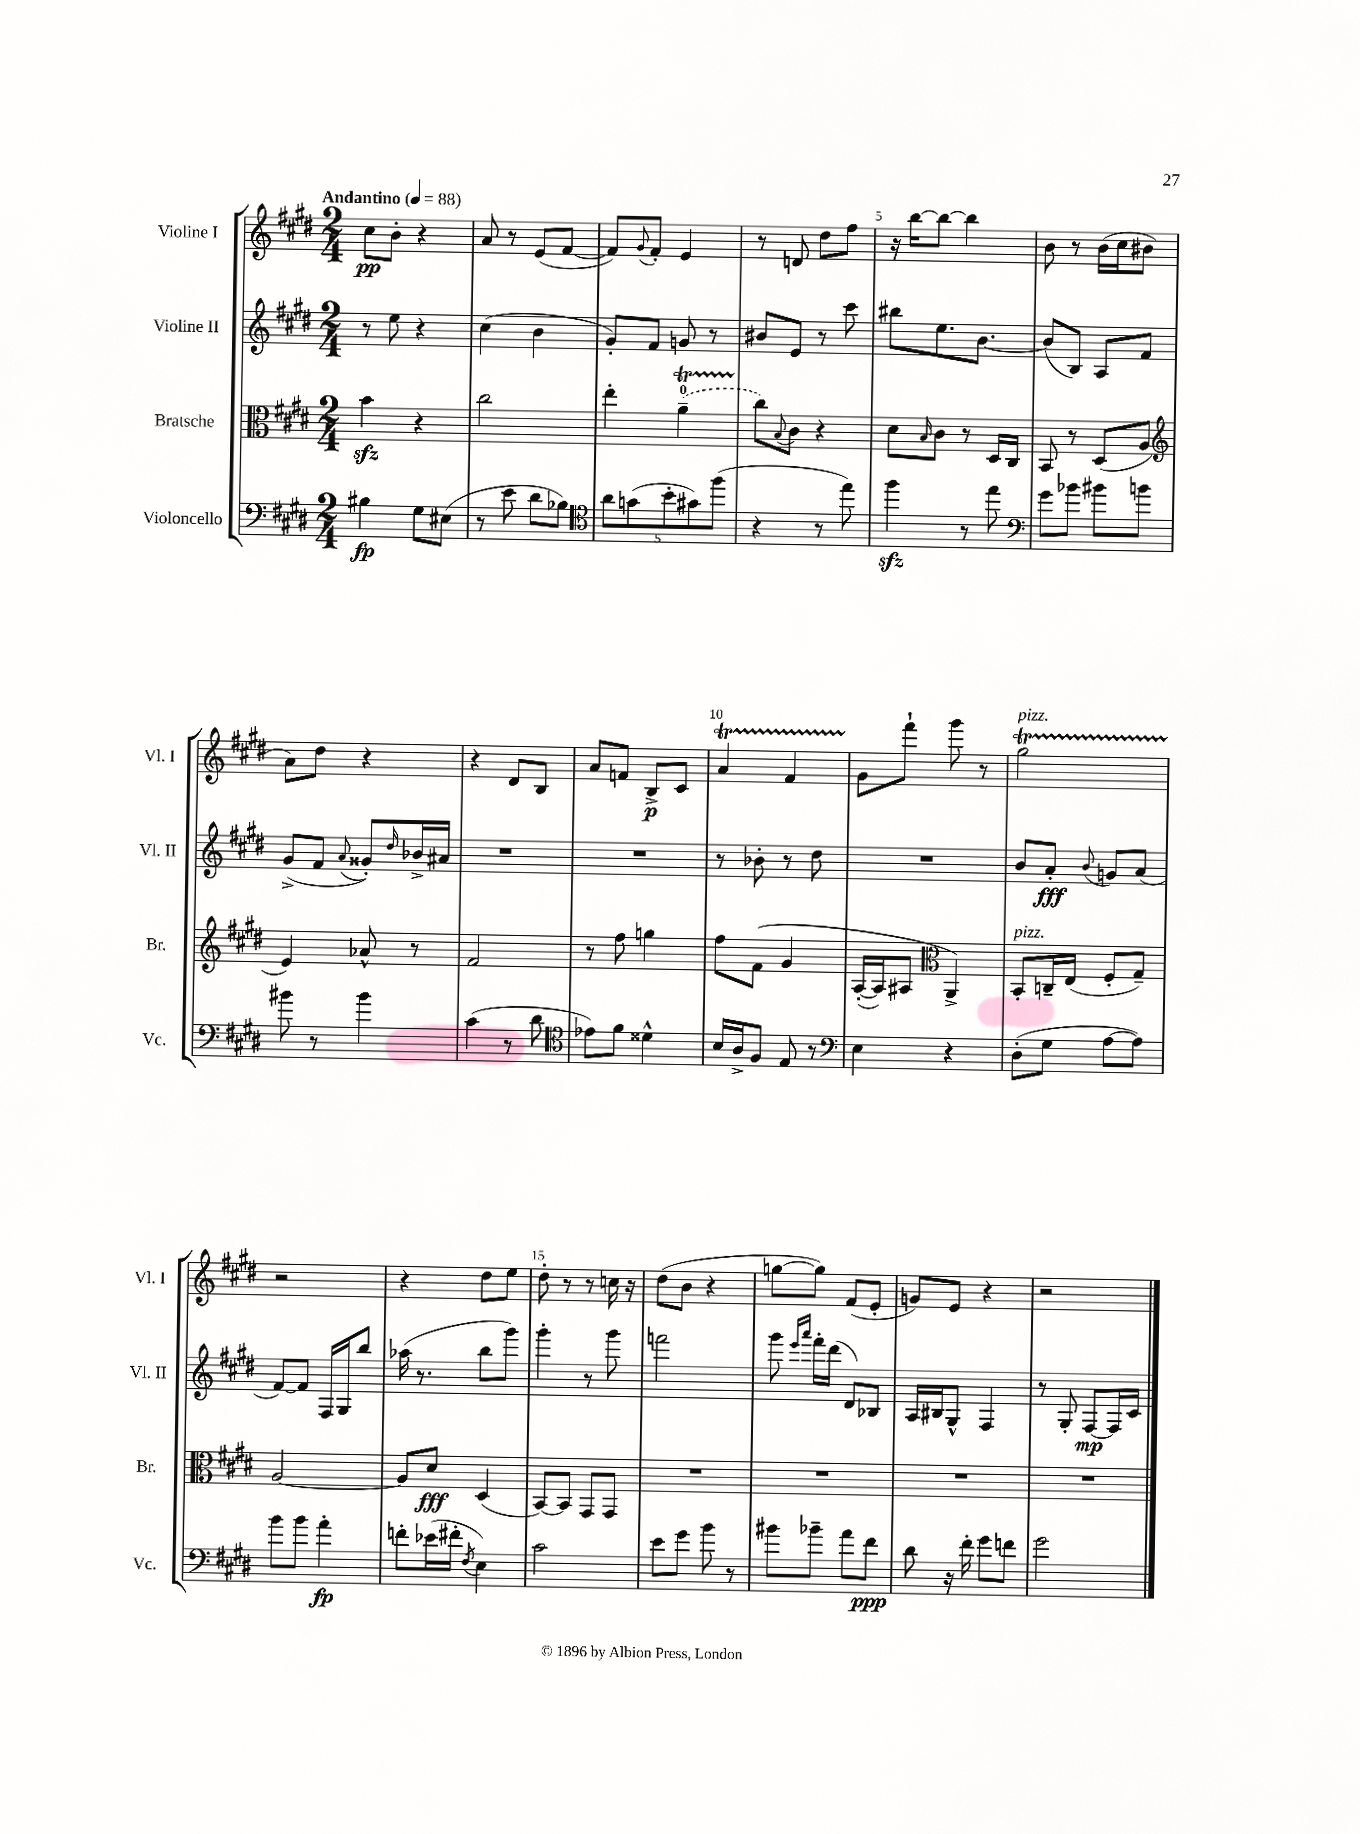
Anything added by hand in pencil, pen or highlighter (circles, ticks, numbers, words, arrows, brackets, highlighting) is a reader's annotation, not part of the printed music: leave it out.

**kern	**dynam	**kern	**dynam	**kern	**dynam	**kern	**dynam
*part4	*part4	*part3	*part3	*part2	*part2	*part1	*part1
*staff4	*staff4	*staff3	*staff3	*staff2	*staff2	*staff1	*staff1
*I"Violoncello	*	*I"Bratsche	*	*I"Violine II	*	*I"Violine I	*
*I'Vc.	*	*I'Br.	*	*I'Vl. II	*	*I'Vl. I	*
*clefF4	*	*clefC3	*	*clefG2	*	*clefG2	*
*k[f#c#g#d#]	*	*k[f#c#g#d#]	*	*k[f#c#g#d#]	*	*k[f#c#g#d#]	*
*M2/4	*	*M2/4	*	*M2/4	*	*M2/4	*
*MM88	*	*MM88	*	*MM88	*	*MM88	*
=1	=1	=1	=1	=1	=1	=1	=1
!	!	!	!	!	!	!LO:TX:a:B:t=Andantino	!
4B#X\	fp	4bzz\	.	8r	.	8cc#\L	pp
.	.	.	.	8ee\	.	8b'\J	.
8G#\L	.	4r	.	4r	.	4r	.
(8E#X\J	.	.	.	.	.	.	.
=2	=2	=2	=2	=2	=2	=2	=2
8r	.	2cc#\	.	(4cc#\	.	8a/	.
8e\	.	.	.	.	.	8r	.
8d#\L	.	.	.	4b\	.	(8e/L	.
8B-X\J)	.	.	.	.	.	[8f#/J	.
=3	=3	=3	=3	=3	=3	=3	=3
*clefC4	*	*	*	*	*	*	*
10a\L	.	4ee'\	.	8g#'/L)	.	8f#/L])	.
(10gn\	.	.	.	.	.	.	.
.	.	.	.	.	.	8qqg#/	.
.	.	.	.	8f#/J	.	8f#'/J	.
10b'\	.	.	.	.	.	.	.
.	.	(4aT~\	.	8gn/	.	4e/	.
10g#X\)	.	.	.	.	.	.	.
.	.	.	.	8r	.	.	.
(10ff#\J	.	.	.	.	.	.	.
=4	=4	=4	=4	=4	=4	=4	=4
4r	.	8cc#\L)	.	8b#X/L	.	8r	.
.	.	8qqB/	.	.	.	.	.
.	.	8c#\J	.	8e/J	.	8dn/	.
8r	.	4r	.	8r	.	8dd#\L	.
8ee\)	.	.	.	8ccc#\	.	8ff#\J	.
=5	=5	=5	=5	=5	=5	=5	=5
4ff#zz\	.	8d#\L	.	8bb#X\L	.	16r	.
.	.	.	.	.	.	[16bb\KL	.
.	.	16qqB/	.	.	.	.	.
.	.	8c#\J	.	8.ee\	.	8bb\J_	.
8r	.	8r	.	.	.	4bb\]	.
.	.	.	.	[8.b\J	.	.	.
8ee\	.	16D#/LL	.	.	.	.	.
.	.	16C#/JJ	.	.	.	.	.
=6	=6	=6	=6	=6	=6	=6	=6
*clefF4	*	*	*	*	*	*	*
8g#\L	.	8BB/	.	(8b/L]	.	8b\	.
8b-X\J	.	8r	.	8B/J)	.	8r	.
8b#X\L	.	(8D#/L	.	8A/L	.	(16b\LL	.
.	.	.	.	.	.	16cc#\J	.
8bn\J	.	8A/J	.	8f#/J	.	8b#X\J	.
!!LO:LB:g=z
=7	=7	=7	=7	=7	=7	=7	=7
*	*	*clefG2	*	*	*	*	*
8b#X\	.	4e/)	.	(8g#^/L	.	8a\L)	.
8r	.	.	.	8f#/J	.	8dd#\J	.
.	.	.	.	8qqa/	.	.	.
4b#\	.	8a-X^^/	.	8g##X'/L)	.	4r	.
.	.	.	.	16qqdd#/	.	.	.
.	.	8r	.	16b-X^/L	.	.	.
.	.	.	.	16a#X/JJ	.	.	.
=8	=8	=8	=8	=8	=8	=8	=8
(4c#\	.	2f#/	.	2r	.	4r	.
8r	.	.	.	.	.	8d#/L	.
8d#\	.	.	.	.	.	8B/J	.
=9	=9	=9	=9	=9	=9	=9	=9
*clefC4	*	*	*	*	*	*	*
8e-X\L)	.	8r	.	2r	.	8a/L	.
8f#\J	.	8ff#\	.	.	.	8fn/J	.
4d##X^^\	.	4ggn\	.	.	.	8B^/L	p
.	.	.	.	.	.	8c#/J	.
=10	=10	=10	=10	=10	=10	=10	=10
16B/LL	.	8ff#\L	.	8r	.	4aT/	.
16A^/J	.	.	.	.	.	.	.
8F#/J	.	(8f#\J	.	8b-X'\	.	.	.
8E/	.	4g#/	.	8r	.	4f#TTT/	.
8r	.	.	.	8dd#\	.	.	.
=11	=11	=11	=11	=11	=11	=11	=11
*clefF4	*	*	*	*	*	*	*
4E\	.	([16A'/LL	.	2r	.	8g#\L	.
.	.	16A/J])	.	.	.	.	.
.	.	8A#X/J	.	.	.	8fff#`\J	.
*	*	*clefC3	*	*	*	*	*
4r	.	4AA^/)	.	.	.	8ggg#\	.
.	.	.	.	.	.	8r	.
=12	=12	=12	=12	=12	=12	=12	=12
!	!	!	!	!	!	!LO:TX:a:i:t=pizz.	!
!	!	!LO:TX:a:i:t=pizz.	!	!	!	!	!
(8D#'\L	.	8BB'/L	.	8b/L	.	2gg#t\	.
8G#\J	.	16Cn~/L	.	8a'/J	fff	.	.
.	.	(16E/JJ	.	.	.	.	.
.	.	.	.	8qqb/	.	.	.
[8A\L	.	8F#'/L	.	8gn/L	.	.	.
8A\J])	.	8G#~/J)	.	(8a/J	.	.	.
!!LO:LB:g=z
=13	=13	=13	=13	=13	=13	=13	=13
8b\L	.	[2A/	.	[8f#/L)	.	2r	.
8b\J	.	.	.	8f#/J]	.	.	.
4a'\	fp	.	.	16F#/LL	.	.	.
.	.	.	.	16G#/J	.	.	.
.	.	.	.	8bb/J	.	.	.
=14	=14	=14	=14	=14	=14	=14	=14
8fn'\L	.	8A/L]	.	(16aa-X\	.	4r	.
.	.	.	.	8.r	.	.	.
(16e-X\L	.	8d#/J	fff	.	.	.	.
16f#X'\JJ	.	.	.	.	.	.	.
8qF#/	.	.	.	.	.	.	.
4E\)	.	(4D#/	.	8bb\L	.	8dd#\L	.
.	.	.	.	8ggg#\J)	.	8ee\J	.
=15	=15	=15	=15	=15	=15	=15	=15
2c#\	.	[8BB/L)	.	4ggg#'\	.	8dd#'\	.
.	.	8BB/J]	.	.	.	8r	.
.	.	8GG#/L	.	8r	.	8r	.
.	.	8GG#/J	.	8ggg#\	.	16ccn\	.
.	.	.	.	.	.	16r	.
=16	=16	=16	=16	=16	=16	=16	=16
8e\L	.	2r	.	2fffn\	.	(8dd#\L	.
8g#\J	.	.	.	.	.	8b\J	.
8b\	.	.	.	.	.	4r	.
8r	.	.	.	.	.	.	.
=17	=17	=17	=17	=17	=17	=17	=17
8b#X\L	.	2r	.	8ggg#\	.	[8ggn\L	.
.	.	.	.	16qqeee/LL	.	.	.
.	.	.	.	16qqaaa/JJ	.	.	.
8b-X~\J	.	.	.	16fff#'\LL	.	8gg\J])	.
.	.	.	.	(16ddd#\JJ	.	.	.
8a\L	.	.	.	8d#/L)	.	(8f#/L	.
8f#\J	ppp	.	.	8B-X/J	.	8e'/J	.
=18	=18	=18	=18	=18	=18	=18	=18
8d#\	.	2r	.	16A/LL	.	8gn/L)	.
.	.	.	.	16B#X/J	.	.	.
16r	.	.	.	8G#^^/J	.	8e/J	.
16f#'\	.	.	.	.	.	.	.
8g#\L	.	.	.	4F#/	.	4r	.
8fn\J	.	.	.	.	.	.	.
=19	=19	=19	=19	=19	=19	=19	=19
2g#\	.	2r	.	8r	.	2r	.
.	.	.	.	8G#'/	.	.	.
.	.	.	.	[8F#/L	mp	.	.
.	.	.	.	16F#/L]	.	.	.
.	.	.	.	16c#/JJ	.	.	.
==	==	==	==	==	==	==	==
*-	*-	*-	*-	*-	*-	*-	*-
